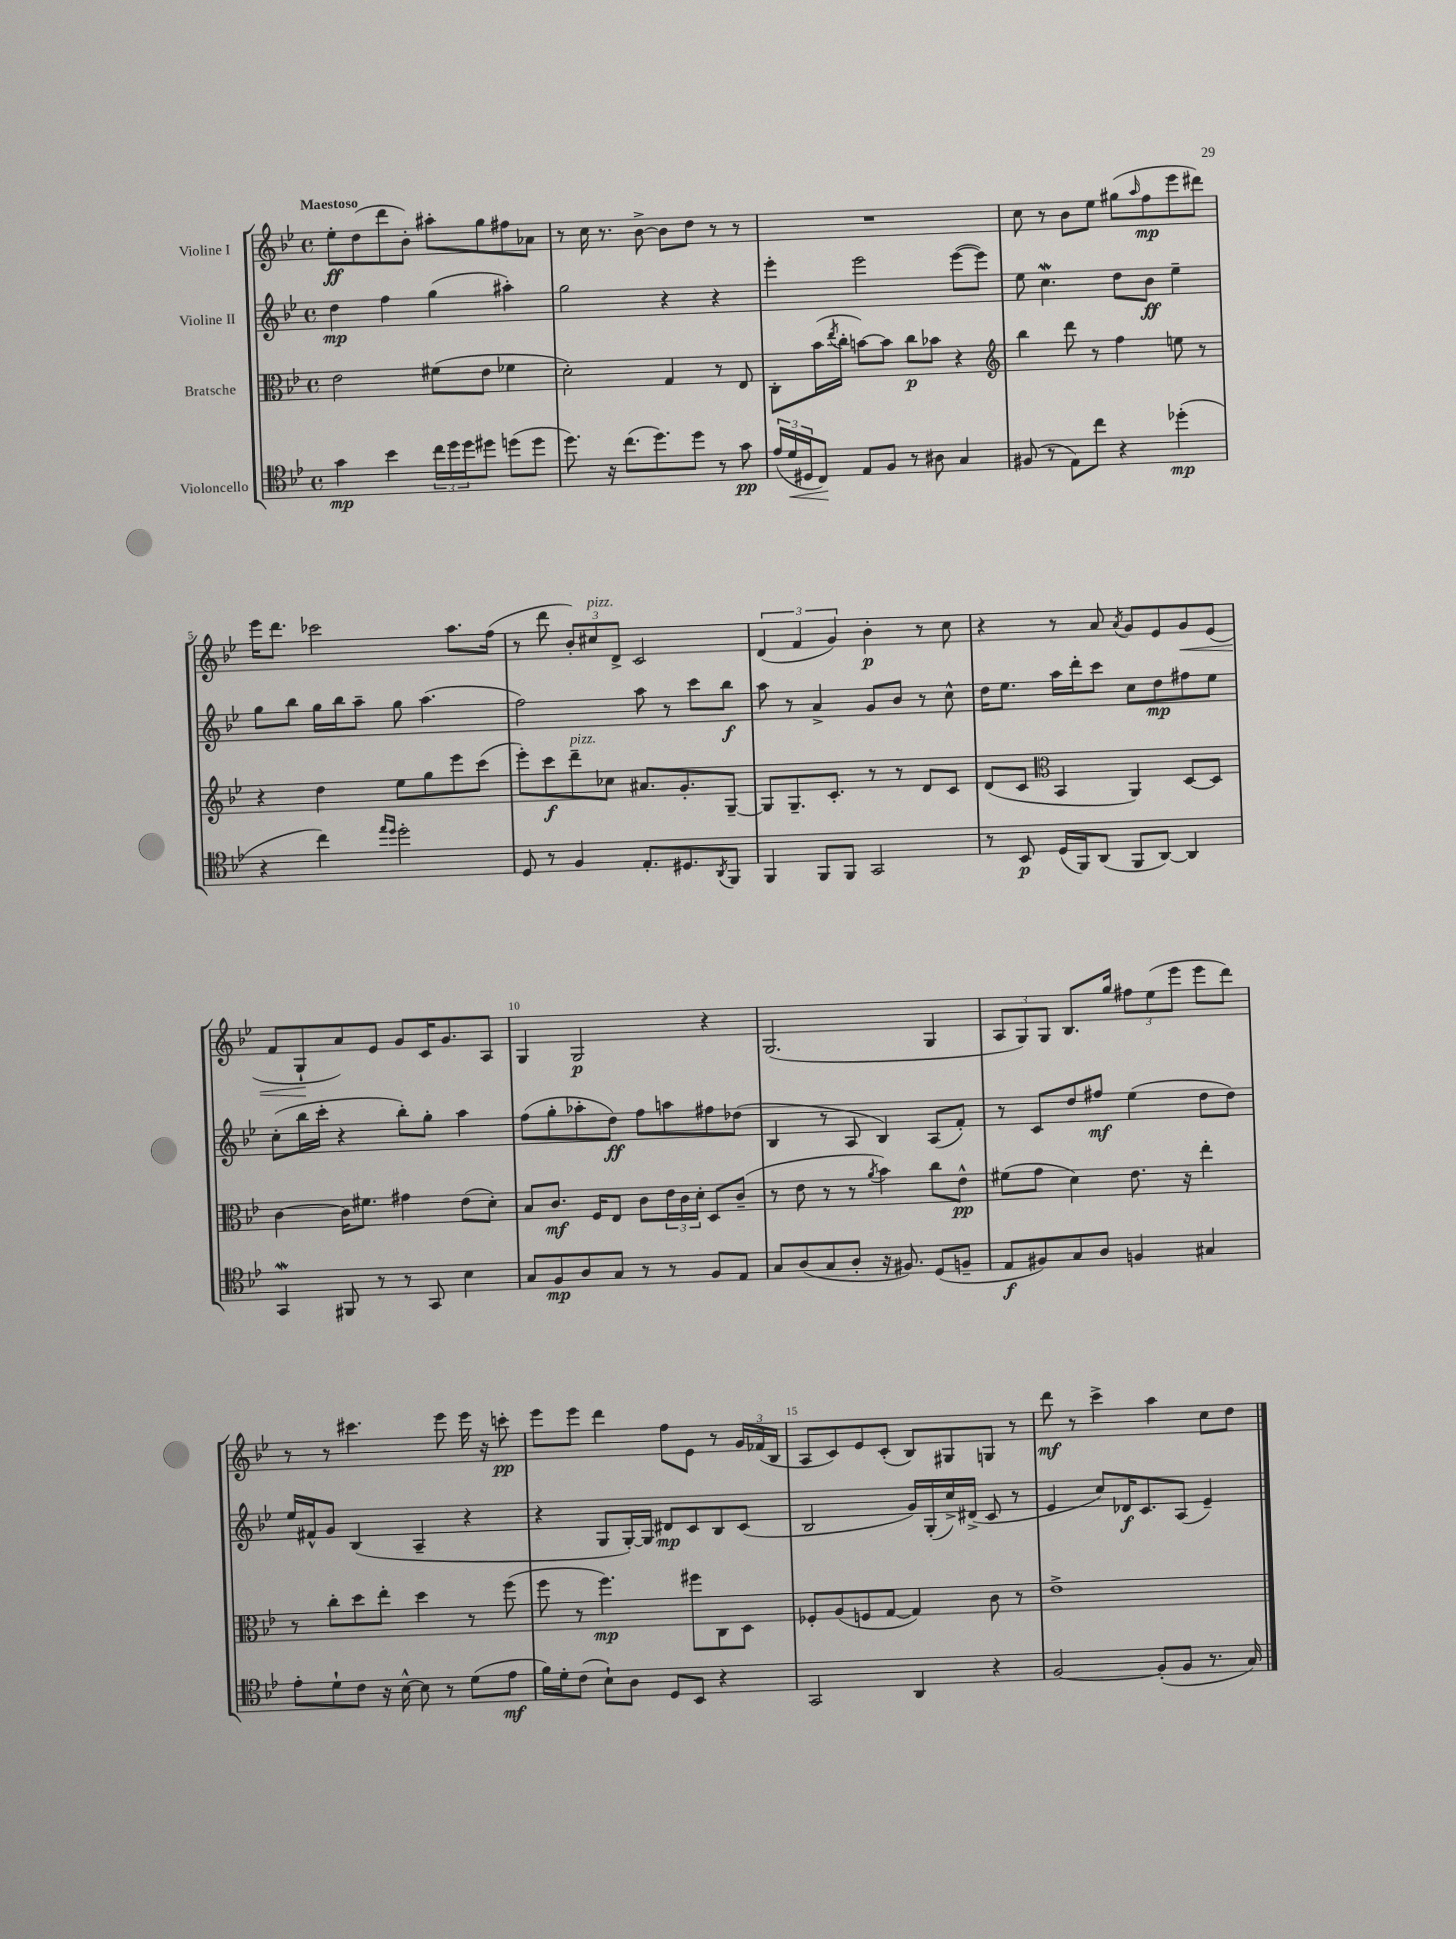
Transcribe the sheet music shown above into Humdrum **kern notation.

**kern	**dynam	**kern	**dynam	**kern	**dynam	**kern	**dynam
*part4	*part4	*part3	*part3	*part2	*part2	*part1	*part1
*staff4	*staff4	*staff3	*staff3	*staff2	*staff2	*staff1	*staff1
*I"Violoncello	*	*I"Bratsche	*	*I"Violine II	*	*I"Violine I	*
*clefC4	*	*clefC3	*	*clefG2	*	*clefG2	*
*k[b-e-]	*	*k[b-e-]	*	*k[b-e-]	*	*k[b-e-]	*
*M4/4	*	*M4/4	*	*M4/4	*	*M4/4	*
*met(c)	*	*met(c)	*	*met(c)	*	*met(c)	*
=1	=1	=1	=1	=1	=1	=1	=1
!	!	!	!	!	!	!LO:TX:a:B:t=Maestoso	!
4g\	mp	2e-\	.	4dd\	mp	8ee-'\L	ff
.	.	.	.	.	.	(8dd\	.
4b-\	.	.	.	4ff\	.	8ddd\	.
.	.	.	.	.	.	8b-'\J)	.
24cc\LL	.	(8f#X\L	.	(4gg\	.	8aa#X'\L	.
24dd\	.	.	.	.	.	.	.
24dd\J	.	.	.	.	.	.	.
8dd#X\J	.	8e-\J	.	.	.	8gg\	.
(8ddn\L	.	4f-X\	.	4aa#X'\)	.	8ff#X\	.
8dd\J	.	.	.	.	.	8a-X\J	.
=2	=2	=2	=2	=2	=2	=2	=2
8.dd\)	.	2d'\)	.	2gg\	.	8r	.
.	.	.	.	.	.	16cc\	.
16r	.	.	.	.	.	8.r	.
(8.cc\L	.	.	.	.	.	.	.
.	.	.	.	.	.	[8b-^\	.
8.dd\)	.	.	.	.	.	.	.
.	.	4G/	.	4r	.	8b-\L]	.
8dd\J	.	.	.	.	.	8dd\J	.
8r	.	8r	.	4r	.	8r	.
8g\	pp	8E-/	.	.	.	8r	.
=3	=3	=3	=3	=3	=3	=3	=3
(24e-/LL	.	8C'\L	.	4eee-'\	.	1r	.
!	!LO:HP:b	!	!	!	!	!	!
24d/	<	.	.	.	.	.	.
24D#X/J	.	.	.	.	.	.	.
8C/J)	.	(16b-\L	.	.	.	.	.
.	.	8qee-/	.	.	.	.	.
.	.	16cc'\JJ	.	.	.	.	.
8E-/L	[	[8bn\L)	.	2eee-\	.	.	.
8F/J	.	8b\J]	.	.	.	.	.
8r	.	8cc\L	p	.	.	.	.
8A#X\	.	8b-X\J	.	.	.	.	.
4G/	.	4r	.	([8eee-\L	.	.	.
.	.	.	.	8eee-\J])	.	.	.
=4	=4	=4	=4	=4	=4	=4	=4
*	*	*clefG2	*	*	*	*	*
(8F#X/	.	4bb-\	.	8ee-\	.	8cc\	.
8r	.	.	.	4.ccW\	.	8r	.
8E-\L)	.	8ddd\	.	.	.	8b-\L	.
8cc\J	.	8r	.	.	.	8ee-\J	.
4r	.	4ff\	.	8dd\L	.	(8gg#X\L	.
.	.	.	.	.	.	16qqaa/	.
.	.	.	.	8b-\J	ff	8ff\	mp
(4dd-X'\	mp	8een\	.	4ee-~\	.	8eee-\	.
.	.	8r	.	.	.	8ddd#X\J)	.
!!LO:LB:g=z
=5	=5	=5	=5	=5	=5	=5	=5
4r	.	4r	.	8gg\L	.	16eee-\KL	.
.	.	.	.	.	.	8.ddd\J	.
.	.	.	.	8bb-\J	.	.	.
4cc\)	.	4dd\	.	16gg\LL	.	2ccc-X\	.
.	.	.	.	16bb-\J	.	.	.
.	.	.	.	8aa~\J	.	.	.
16qqee-/LL	.	.	.	.	.	.	.
16qqdd/JJ	.	.	.	.	.	.	.
2dd'\	.	8ee-\L	.	8gg\	.	.	.
.	.	8gg\	.	(4.aa\	.	.	.
.	.	8eee-\	.	.	.	8.aa\L	.
.	.	(8ccc\J	.	.	.	.	.
.	.	.	.	.	.	(16ff\Jk	.
=6	=6	=6	=6	=6	=6	=6	=6
8D/	.	8eee-'\L)	.	2ff\)	.	8r	.
8r	.	8ccc\	f	.	.	8ddd\	.
!	!	!LO:TX:a:i:t=pizz.	!	!	!	!	!
4F/	.	8ddd~\	.	.	.	12b-'/L)	.
!	!	!	!	!	!	!LO:TX:a:i:t=pizz.	!
.	.	.	.	.	.	12cc#X/	.
.	.	8cc-X\J	.	.	.	.	.
.	.	.	.	.	.	12d^/J	.
8.E-'/L	.	8.a#X/L	.	8aa\	.	2c/	.
.	.	.	.	8r	.	.	.
8.D#X/	.	8.g'/	.	.	.	.	.
.	.	.	.	8ccc\L	.	.	.
8qAA/	.	.	.	.	.	.	.
8FF/J	.	[8G~/J	.	8bb-\J	f	.	.
=7	=7	=7	=7	=7	=7	=7	=7
4FF/	.	8G/L]	.	8aa\	.	(6d/	.
.	.	8.G~/	.	8r	.	.	.
.	.	.	.	.	.	6f/	.
8FF/L	.	.	.	4a^/	.	.	.
.	.	8.c'/J	.	.	.	.	.
.	.	.	.	.	.	6g/)	.
8FF/J	.	.	.	.	.	.	.
2GG/	.	8r	.	8g/L	.	4b-'\	p
.	.	8r	.	8b-/J	.	.	.
.	.	8d/L	.	8r	.	8r	.
.	.	8c/J	.	8cc^^\	.	8cc\	.
=8	=8	=8	=8	=8	=8	=8	=8
8r	.	(8d/L	.	16dd\KL	.	4r	.
.	.	.	.	8.ee-\J	.	.	.
8BB-/	p	8c/J	.	.	.	.	.
*	*	*clefC3	*	*	*	*	*
(16D/LL	.	4BB-/	.	16aa\LL	.	8r	.
16FF/J)	.	.	.	16ddd'\J	.	.	.
(8AA/J	.	.	.	8ccc\J	.	8a/	.
.	.	.	.	.	.	8qa/	.
8FF/L	.	4AA/)	.	8cc\L	.	8g/L	.
[8AA/J)	.	.	.	8dd\	mp	8e-/	.
!	!	!	!	!	!	!	!LO:HP:b
4AA/]	.	[8D/L	.	8ff#X\	.	8g/	<
.	.	8D/J]	.	8ee-\J	.	(8e-/J	.
!!LO:LB:g=z
=9	=9	=9	=9	=9	=9	=9	=9
4GGW/	.	[4c\	.	(8cc'\L	.	8f/L	.
.	.	.	.	16bb-\L	.	8G`/	.
.	.	.	.	16ccc'\JJ	.	.	.
8FF#X/	.	16c\KL]	.	4r	.	8a/)	[
.	.	8.f#X\J	.	.	.	.	.
8r	.	.	.	.	.	8e-/J	.
8r	.	4g#X\	.	8bb-'\L)	.	8g/L	.
8GG/	.	.	.	8gg'\J	.	16c/K	.
.	.	.	.	.	.	8.g/	.
4B-\	.	(8e-\L	.	4aa\	.	.	.
.	.	8d'\J)	.	.	.	8A/J	.
=10	=10	=10	=10	=10	=10	=10	=10
8G/L	.	8B-/L	.	(8ff\L	.	4G/	.
8F/	mp	8.c/J	mf	8gg'\	.	.	.
8A/	.	.	.	8aa-X'\	.	2G/	p
.	.	16F/KL	.	.	.	.	.
8G/J	.	8E-/J	.	8dd\J)	ff	.	.
8r	.	8c\L	.	8ff\L	.	.	.
8r	.	24e-\L	.	8aan\	.	.	.
.	.	24c\	.	.	.	.	.
.	.	24d'\JJ	.	.	.	.	.
8F/L	.	8D/L	.	8ff#X\	.	4r	.
8E-/J	.	(8c~/J	.	(8dd-X\J	.	.	.
=11	=11	=11	=11	=11	=11	=11	=11
8G/L	.	8r	.	4B-/	.	(2.G/	.
(8A/	.	8e-\	.	.	.	.	.
8G/	.	8r	.	8r	.	.	.
8A'/J	.	8r	.	8A/	.	.	.
.	.	8qa/	.	.	.	.	.
16r	.	4b-\)	.	4B-/)	.	.	.
8.F#X/)	.	.	.	.	.	.	.
(8D/L	.	8cc\L	.	(8A/L	.	4G/	.
8Fn~/J	.	8e-^^\J	pp	8f'/J)	.	.	.
=12	=12	=12	=12	=12	=12	=12	=12
8E-/L	f	(8f#X\L	.	8r	.	12A/L	.
.	.	.	.	.	.	12G/)	.
8F#X/)	.	8g\J	.	8c/L	.	.	.
.	.	.	.	.	.	12G/J	.
8G/	.	4d\)	.	8dd/	.	8.B-/L	.
8A/J	.	.	.	8ff#X/J	mf	.	.
.	.	.	.	.	.	16gg/Jk	.
4Fn/	.	8.e-\	.	(4ee-\	.	12ff#X\L	.
.	.	.	.	.	.	(12ee-\	.
.	.	.	.	.	.	12eee-\J	.
.	.	16r	.	.	.	.	.
4G#X/	.	4ee-'\	.	8dd\L	.	8eee-\L	.
.	.	.	.	8dd\J)	.	8ddd\J)	.
!!LO:LB:g=z
=13	=13	=13	=13	=13	=13	=13	=13
8e-'\L	.	8r	.	16ee-/LL	.	8r	.
.	.	.	.	16f#X^^/J	.	.	.
8d`\	.	8cc'\L	.	8g/J	.	8r	.
8c\J	.	8dd\	.	(4B-/	.	4.ccc#X\	.
16r	.	8ee-'\J	.	.	.	.	.
[16B-^^\	.	.	.	.	.	.	.
8B-\]	.	4dd\	.	4A~/	.	.	.
8r	.	.	.	.	.	8eee-\	.
(8d\L	.	8r	.	4r	.	16eee-\	.
.	.	.	.	.	.	16r	.
8e-\J	mf	(8ff\	.	.	.	8cccn'\	pp
=14	=14	=14	=14	=14	=14	=14	=14
16f\LL)	.	8ff\	.	4r	.	8eee-\L	.
16d'\J	.	.	.	.	.	.	.
(8c\J	.	8r	.	.	.	8eee-\J	.
8B-`\L)	.	4.ff\)	mp	8G/L	.	4ddd\	.
8A\J	.	.	.	[16G'/L)	.	.	.
.	.	.	.	16G/JJ]	.	.	.
8D/L	.	.	.	8d#X/L	mp	8ff\L	.
8BB-/J	.	8ff#X\L	.	8c/	.	8e-\J	.
4r	.	8C\	.	8B-/	.	8r	.
.	.	8D\J	.	(8c/J	.	24g/LL	.
.	.	.	.	.	.	(24f-X/	.
.	.	.	.	.	.	24B-/JJ	.
=15	=15	=15	=15	=15	=15	=15	=15
2GG/	.	8F-X'/L	.	2B-/	.	8A/L	.
.	.	(8A/	.	.	.	8c/)	.
.	.	8Fn/	.	.	.	8e-/	.
.	.	[8G/J	.	.	.	(8c'/J	.
4AA/	.	4G/])	.	16g/LL)	.	8B-/L)	.
.	.	.	.	(16G'/	.	.	.
.	.	.	.	16cc^/)	.	8G#X/	.
.	.	.	.	(16d#X^/JJ	.	.	.
4r	.	8c\	.	8c/	.	8Gn/J	.
.	.	8r	.	8r	.	8r	.
=16	=16	=16	=16	=16	=16	=16	=16
[2F/	.	1e-^	.	4e-/	.	8ddd\	mf
.	.	.	.	.	.	8r	.
.	.	.	.	8cc/L)	.	4ccc^\	.
.	.	.	.	16d-X/K	f	.	.
.	.	.	.	8.c/	.	.	.
(8F'/L]	.	.	.	.	.	4aa\	.
8F/J	.	.	.	(8A/J	.	.	.
8.r	.	.	.	4e-~/)	.	8cc\L	.
.	.	.	.	.	.	8dd\J	.
16G/)	.	.	.	.	.	.	.
==	==	==	==	==	==	==	==
*-	*-	*-	*-	*-	*-	*-	*-
